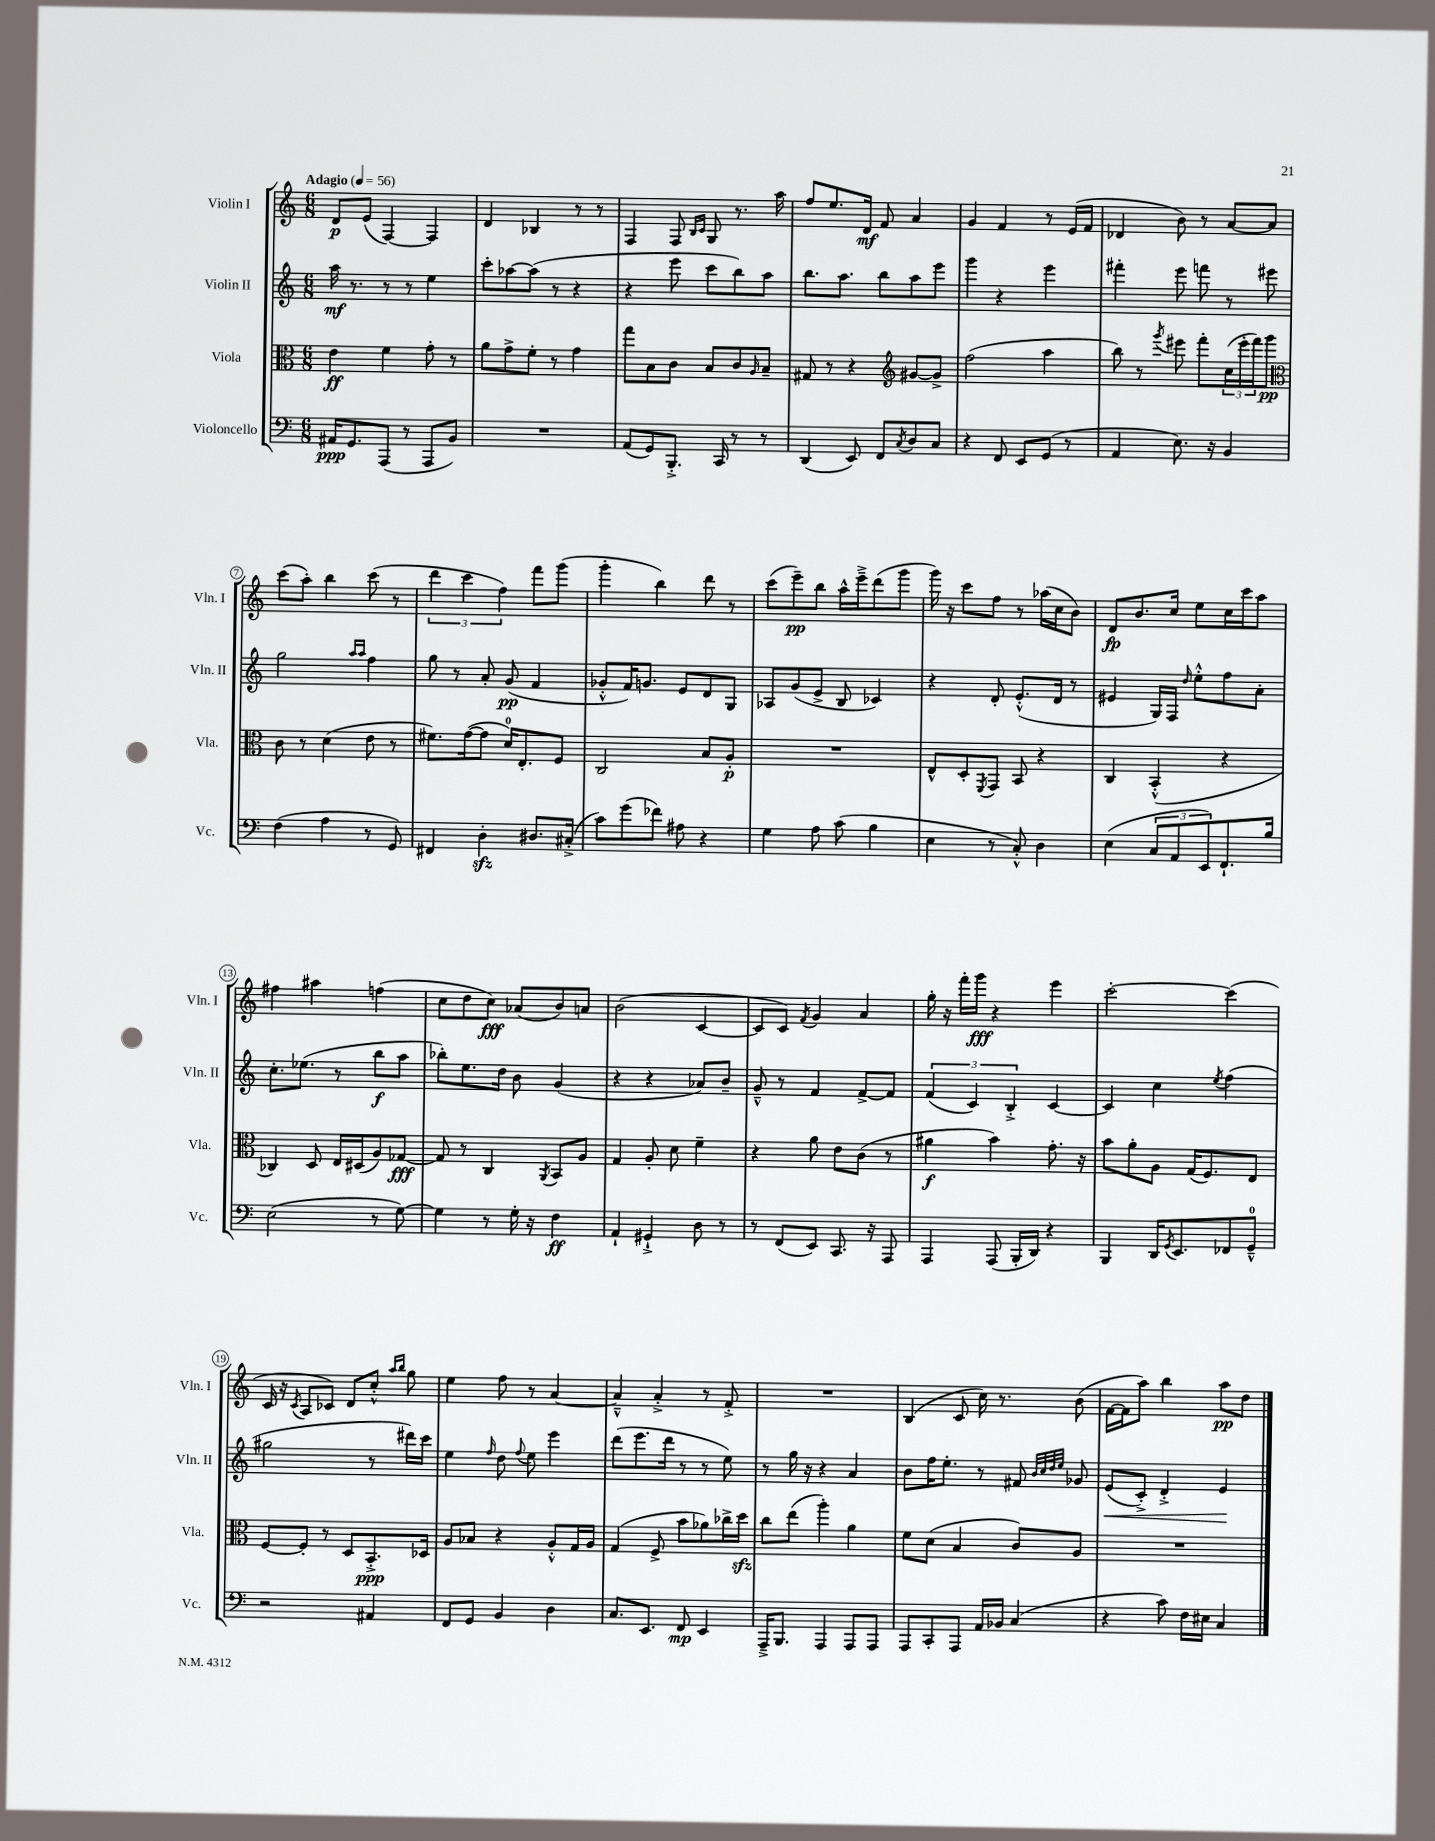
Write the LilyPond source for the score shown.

<<
\new StaffGroup <<
\new Staff = "s0" \with { instrumentName = "Violin I" shortInstrumentName = "Vln. I" } {
    \clef treble \key c \major \numericTimeSignature \time 6/8 \tempo "Adagio" 4 = 56
    d'8\p e'8( f4~) f4 |
    d'4 bes4 r8 r8 |
    f4 f8 \grace { b16 c'16 } g8 r8. a''16 |
    f''8 e''8. d'16\mf f'8 a'4 |
    g'4 f'4 r8 e'16( f'16 |
    des'4 b'8) r8 a'8~ a'8 |
    c'''8( a''8-.) b''4 c'''8( r8 |
    \tuplet 3/2 { d'''4 c'''4 f''4) } f'''8 g'''8( |
    g'''4-. b''4) d'''8 r8 |
    c'''8( e'''8--\pp) b''8 a''16-^ e'''16---> d'''8( g'''8 |
    g'''16) r16 c'''8 f''8 r8 aes''16( c''16 b'8) |
    d'8\fp b'8. c''16 e''8 c''16 c'''16 a''8 |
    fis''4 ais''4 f''4( |
    c''8 d''8 c''8\fff) aes'8( b'8) a'8 |
    b'2( c'4~ |
    c'8 c'8) \acciaccatura { f'8 } g'4 a'4 |
    g''16-. r16 f'''16-. g'''16\fff r4 e'''4 |
    c'''2~-. c'''4( |
    c'16 r16 \acciaccatura { c'8 } a8 ces'8) d'8 c''8-.-^ \grace { a''16 b''16 } g''8 |
    e''4 f''8 r8 a'4~ |
    a'4---^ a'4-.-> r8 f'8-.-> |
    R2. |
    b4( c'8 c''16) r8. b'8( |
    f'16~ f'16 a''8) b''4 a''8\pp d''8 \bar "|." |
}
\new Staff = "s1" \with { instrumentName = "Violin II" shortInstrumentName = "Vln. II" } {
    \clef treble \key c \major \numericTimeSignature \time 6/8
    a''16\mf r8. r8 r8 e''4 |
    c'''8-. aes''8~ aes''8( r8 r4 |
    r4 e'''8 c'''8 b''8) a''8 |
    b''8. a''8. b''8 a''8 e'''8 |
    g'''4 r4 e'''4 |
    fis'''4-. e'''8 f'''8 r8 eis'''8 |
    g''2 \grace { a''16 a''16 } f''4 |
    g''8 r8 a'8-. g'8\pp( f'4 |
    ges'8-.-^ f'16) g'8. e'8 d'8 g8 |
    aes8 g'8( e'8-> b8 ces'4) |
    r4 d'8-. e'8.-.-^( d'16 r8 |
    eis'4 g16) f16 \grace { d''16 } e''8-.-^ f''8 a'8-. |
    c''8.-. ees''8.( r8 b''8\f a''8 |
    bes''8-.) e''8. d''16 b'8 g'4( |
    r4 r4 aes'8) b'8-- |
    g'8---^ r8 f'4 f'8~-> f'8 |
    \tuplet 3/2 { f'4( c'4) b4-.-> } c'4~ |
    c'4 c''4 \acciaccatura { e''8 } f''4( |
    gis''2 r8 dis'''16) c'''16 |
    e''4 \grace { f''16 } d''8 \appoggiatura { f''8 } e''8 e'''4 |
    d'''8( e'''8. d'''16 r8 r8 e''8) |
    r8 g''16 r16 r4 a'4 |
    b'8 f''16 e''8.-. r8 fis'8 \grace { b'32 c''32 d''32 e''32 } ges'8 |
    e'8\<( c'8-.->) d'4-.-> e'4\! \bar "|." |
}
\new Staff = "s2" \with { instrumentName = "Viola" shortInstrumentName = "Vla." } {
    \clef alto \key c \major \numericTimeSignature \time 6/8
    e'4\ff f'4 g'8-. r8 |
    a'8 g'8-> f'8-. r8 g'4 |
    g''8 b8 c'8 b8 c'8 \grace { a16 } b8-- |
    gis8 r8 r4 \clef treble gis'8~ gis'8-> |
    f''2( a''4 |
    b''8) r8 \acciaccatura { g'''8 } eis'''8 f'''8-. \tuplet 3/2 { c''16( eis'''16-. f'''16) } g'''8\pp |
    \clef alto c'8 r8 d'4( e'8 r8 |
    fis'8.) g'16~( g'8 d'16-0) e8.-. f8 |
    c2 b8 a8-.\p |
    R2. |
    e8-^ d8-. \acciaccatura { f,8 } g,8 b,8 r4 |
    c4 b,4-.-^( r4 |
    ces4) d8 e16 dis16( a8) ges8~\fff |
    ges8 r8 c4 \acciaccatura { a,8 } b,8 a8 |
    g4 a8-. d'8 f'4-- |
    r4 a'8 e'8 c'8( r8 |
    ais'4\f b'4) g'8.-. r16 |
    b'8 a'8-. a8 g16( f8.) e8 |
    f8~ f8-. r8 d8 b,8.-.->\ppp des16 |
    a8 bes8 r4 a8-.-^ g16 a16 |
    g4( f8-> b'8 aes'8) ces''16-> d''16\sfz |
    c''8 e''8( a''4-.) a'4 |
    f'8 d'8( b4 c'8) a8 |
    R2. \bar "|." |
}
\new Staff = "s3" \with { instrumentName = "Violoncello" shortInstrumentName = "Vc." } {
    \clef bass \key c \major \numericTimeSignature \time 6/8
    ais,16\ppp g,8. a,,8( r8 a,,8 b,8) |
    R2. |
    a,8( g,8) b,,8.-.-> c,16 r8 r8 |
    d,4( e,8) f,8 \acciaccatura { c8 } d8 c8 |
    r4 f,8 e,8 g,8( r8 |
    a,4 e8.) r16 b,4 |
    f4( a4 r8 g,8) |
    fis,4 d4-.\sfz dis8. cis16-.->( |
    c'8) g'8( fes'8) ais8 r4 |
    g4 a8 c'8( b4 |
    e4 r8 c8-.-^) d4 |
    e4( \tuplet 3/2 { c8 a,8 e,8) } f,8.-! b16 |
    e2( r8 g8~) |
    g4 r8 g16-. r16 f4\ff |
    a,4-! gis,4-!-> d8 r8 |
    r8 f,8( e,8) c,8. r16 a,,8 |
    a,,4 a,,8( b,,16-. d,16) r4 |
    b,,4 d,16 \acciaccatura { g,8 } e,8. fes,8 g,8-0---^ |
    r2 ais,4 |
    f,8 g,8 b,4 d4 |
    c8. e,8. f,8\mp e,4 |
    a,,16---> b,,8. a,,4 a,,8 a,,8 |
    a,,8 c,8-. a,,8 a,16 bes,16 c4( |
    r4 c'8) f16 eis16 c4 \bar "|." |
}
>>
>>
\layout { \context { \Score \override BarNumber.stencil = #(make-stencil-circler 0.1 0.3 ly:text-interface::print) } }
